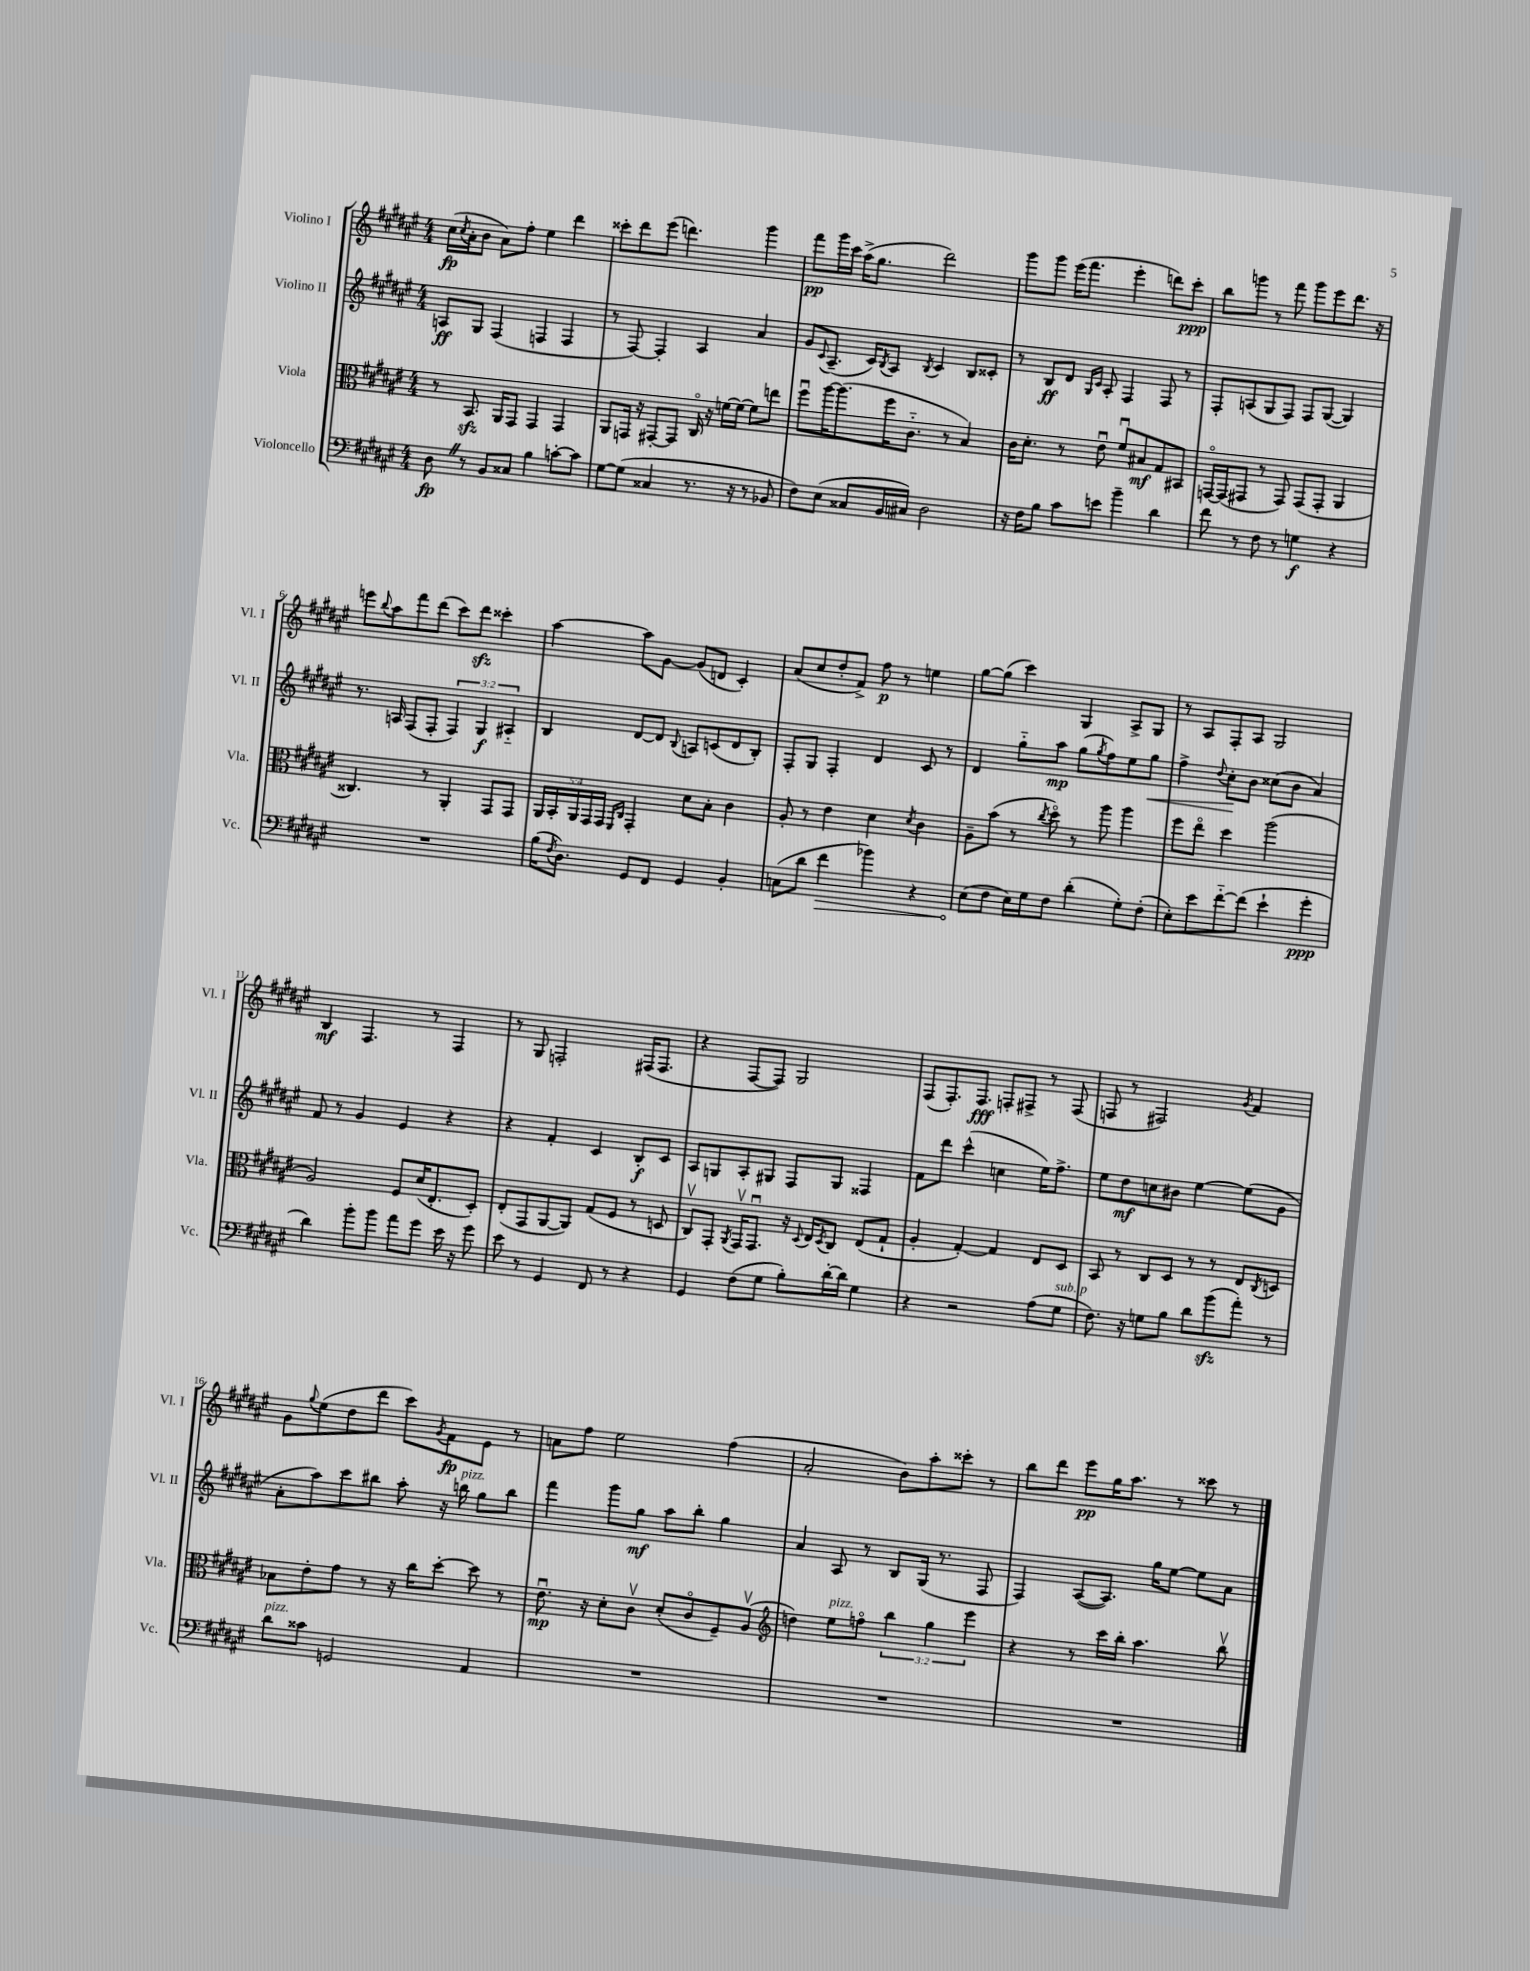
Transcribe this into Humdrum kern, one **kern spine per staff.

**kern	**kern	**kern	**kern
*staff4	*staff3	*staff2	*staff1
*clefF4	*clefC3	*clefG2	*clefG2
*k[f#c#g#d#a#e#]	*k[f#c#g#d#a#e#]	*k[f#c#g#d#a#e#]	*k[f#c#g#d#a#e#]
*M4/4	*M4/4	*M4/4	*M4/4
8D#	8r	8A	(16cc#
.	.	.	8qcc#
.	.	.	16a#'
8r	8.BB	8G#	8b
8BB	.	(4F#	8a#)
.	16AA#	.	.
8C##	8GG#	.	8ff#'
4B	4GG#	4F	4ee#
[8c'	4GG#	4F	4ddd#
8c]	.	.	.
=	=	=	=
[8G#	8AA#	8r	8ccc##'
(8G#]	16GG	[8F#)	8ddd#
.	16r	.	.
4C##	[8GG#'	4F#']	(8eee#
.	8GG#]	.	4.ddd)
8.r	16C#o	4A#	.
.	16r	.	.
.	[16f	.	.
16r	16f_	.	.
8r	8f]	4a#	4ggg#
8BB-	8ee	.	.
=	=	=	=
8F#)	8ff#u	8g#	8fff#
.	.	8qqc#	.
(8E#	[16aa#	(8.A#~	16ggg#
.	(8.aa#]	.	16ccc#
8C##	.	.	(16aa#^
.	.	16c#)	8.gg#
.	.	8qB	.
16BB	16ff#	8A#	.
16C#)	8.c#'~	.	.
.	.	8qB	.
2D#	.	4c#	2ddd#)
.	8r	.	.
.	4B)	8B	.
.	.	8c##'	.
=	=	=	=
16r	16c#	8r	8ggg#
16F#	8.d#'	.	.
8B	.	8B	8ggg#
8c#	8r	8d#	(16eee#
.	.	.	8.fff#
.	.	16qqG#	.
.	.	16qqc#	.
8e	8e#u	8A#'	.
4b~	8f#u	4F#	4eee#'
.	8B#	.	.
4d#	8G#	8F#	8ddd)
.	8BB#	8r	8ccc#'
=	=	=	=
8f#	[16GGo	8F#'	8bb
.	(16GG]	.	.
8r	8GG#	(8A	8ggg
8F#	8r	8G#	8r
8r	8GG#)	8F#)	8fff#
4G	(8GG#	8F#	8ggg
.	8GG#'	([8G#	8eee#
4r	4AA#	4G#])	8.ddd#
.	.	.	16r
=	=	=	=
1r	4.C##)	8.r	8eee
.	.	.	8qqbb
.	.	.	8aa#
.	.	16A	.
.	.	(8F#	8fff#
.	8r	8F#'	(8ddd#
.	4AA#'	6F#)	8ccc#)
.	.	.	8ddd#
.	.	6G#	.
.	8GG#	.	4ccc##'
.	.	6A#'~	.
.	8GG#	.	.
=	=	=	=
(16B	20AA#	4B	[4aa#
.	20BB'	.	.
8qF#	.	.	.
8.D#)	.	.	.
.	20AA#	.	.
.	20GG#	.	.
.	20GG#	.	.
.	16qqFF#	.	.
.	16qqC#	.	.
8GG#	4GG#'	[8d#	8aa#]
8FF#	.	8d#]	[8g#
.	.	8qqB	.
4GG#	8d#	8A	(8g#]
.	8B'	(8c	8d
4BB'	4c#	8d#	4c#')
.	.	8B')	.
=	=	=	=
(8C	8A#'	8F#'	(8a#
8d#	8r	8G#	8cc#
4f#	4e#	4F#'	8dd#'
.	.	.	8f#^)
4b-)	4d#	4d#	8ff#
.	.	.	8r
.	8qd#	.	.
4r	4c#	8c#	4ee
.	.	8r	.
=	=	=	=
(8E#	8A#~	4d#	[8gg#
8F#	(8b	.	(8gg#]
16E#)	8r	8gg#'~	4ccc#)
16G#	.	.	.
.	8qcc#	.	.
8F#	8dd#o)	8aa#	.
(4d#'	8r	(8gg#	4G#
.	.	8qgg#	.
.	8aa#	8ff#)	.
8G#')	4aa#	8ee#	8A#^
(8F#'	.	8gg#	8G#
=	=	=	=
8E#')	8ff#	4ff#^	8r
8e#	8ee#o	.	8A#
.	.	8qqdd#	.
[8f#'~	4dd#	8cc#'	8F#'
(8f#]	.	8b	8A#
4e#`	(2aa#	(8cc##	2G#
.	.	8b	.
4g#'	.	4a#)	.
=	=	=	=
4d#)	2A#)	8f#	4B
.	.	8r	.
8b'	.	4g#	4.F#
8b	.	.	.
8a#	8F#	4e#	.
8g#	(16d#	.	8r
.	8.E#'	.	.
16e#	.	4r	4F#
16r	.	.	.
8g#	8D#')	.	.
=	=	=	=
8e#	(8E#'	4r	8r
8r	8GG#	.	8G#
4GG#	[8AA#	4f#'	2F'
.	8AA#])	.	.
8FF#	(8G#	4c#	.
8r	8F#	.	.
4r	8r	8B'	(16F#
.	.	.	8.F#
.	8D	8c#	.
=	=	=	=
4GG#	8C#v)	8A#	4r
.	8GG#'	8G	.
.	8qAA#	.	.
(8F#	16GG#v	8A#'	[8F#
.	8.GG#u	.	.
8G#	.	8G#	8F#])
8B')	16r	8F#	2G#
.	8qqD#	.	.
.	16E#	.	.
.	8qD#	.	.
[16d#'	8C#	8G#	.
16d#]	.	.	.
4G#	(8E#	4F##	.
.	8G#`	.	.
=	=	=	=
4r	4A#'	8f#	(8F#
.	.	8ddd#	8.F#')
2r	[4G#')	(4ccc#^^	.
.	.	.	8.F#
.	4G#]	4cc	8F'
.	.	.	8F#^
(8A#	8E#	16ee#)	8r
.	.	8.ff#^	.
8G#	8D#	.	(8F#
=	=	=	=
8.F#)	8BB	8ee#	8F
.	8r	8dd#	8r
16r	.	.	.
8G	8C#	8cc	2F#)
8B	8D#	8b#	.
8d#	8r	[4ee#	.
(8b	8r	.	.
.	.	.	8qg#
8a#')	8E#	(8ee#]	4f#
.	8qC#	.	.
8r	8D	8g#	.
=	=	=	=
8d#	8B-	8a#'	8g#
.	.	.	8qqgg#
8c##	8e#'	8aa#)	(8ee#
2GG	8g#	8ccc#	8dd#
.	8r	8bb#	8ddd#
.	16r	8aa#'	8ccc#)
.	16cc#	.	.
.	.	.	8qg#
.	[8dd#'	16r	8f#
.	.	16bb	.
4AA#	8dd#]	8gg#	8e#
.	8r	8bb	8r
=	=	=	=
1r	8.e#u	4fff#	8a
.	.	.	8ff#
.	16r	.	.
.	8d#'	8ggg#	2ee#
.	8c#v	8gg#	.
.	(8d#'	8aa#	.
.	8c#o	8bb'	.
.	8F#~)	4gg#	(4ff#
.	(8A#v	.	.
=	=	=	=
*	*clefG2	*	*
1r	4dd)	4a#	2a#'
.	8ee#	8A#	.
.	8ffo	8r	.
.	6bb	8B	8b)
.	.	(16G#	8aa#'
.	6gg#	.	.
.	.	8.r	.
.	.	.	8ccc##'
.	6eee#	.	.
.	.	8F#	8r
=	=	=	=
1r	4r	4F#)	8bb
.	.	.	8ddd#
.	8r	([8A#	8eee#
.	16ccc#	8.A#])	16gg#
.	16bb'	.	8.aa#
.	4.aa#	.	.
.	.	16gg#	.
.	.	[8ee#	8r
.	.	8ee#]	8ccc##
.	8bbv	8a#	8r
==	==	==	==
*-	*-	*-	*-
